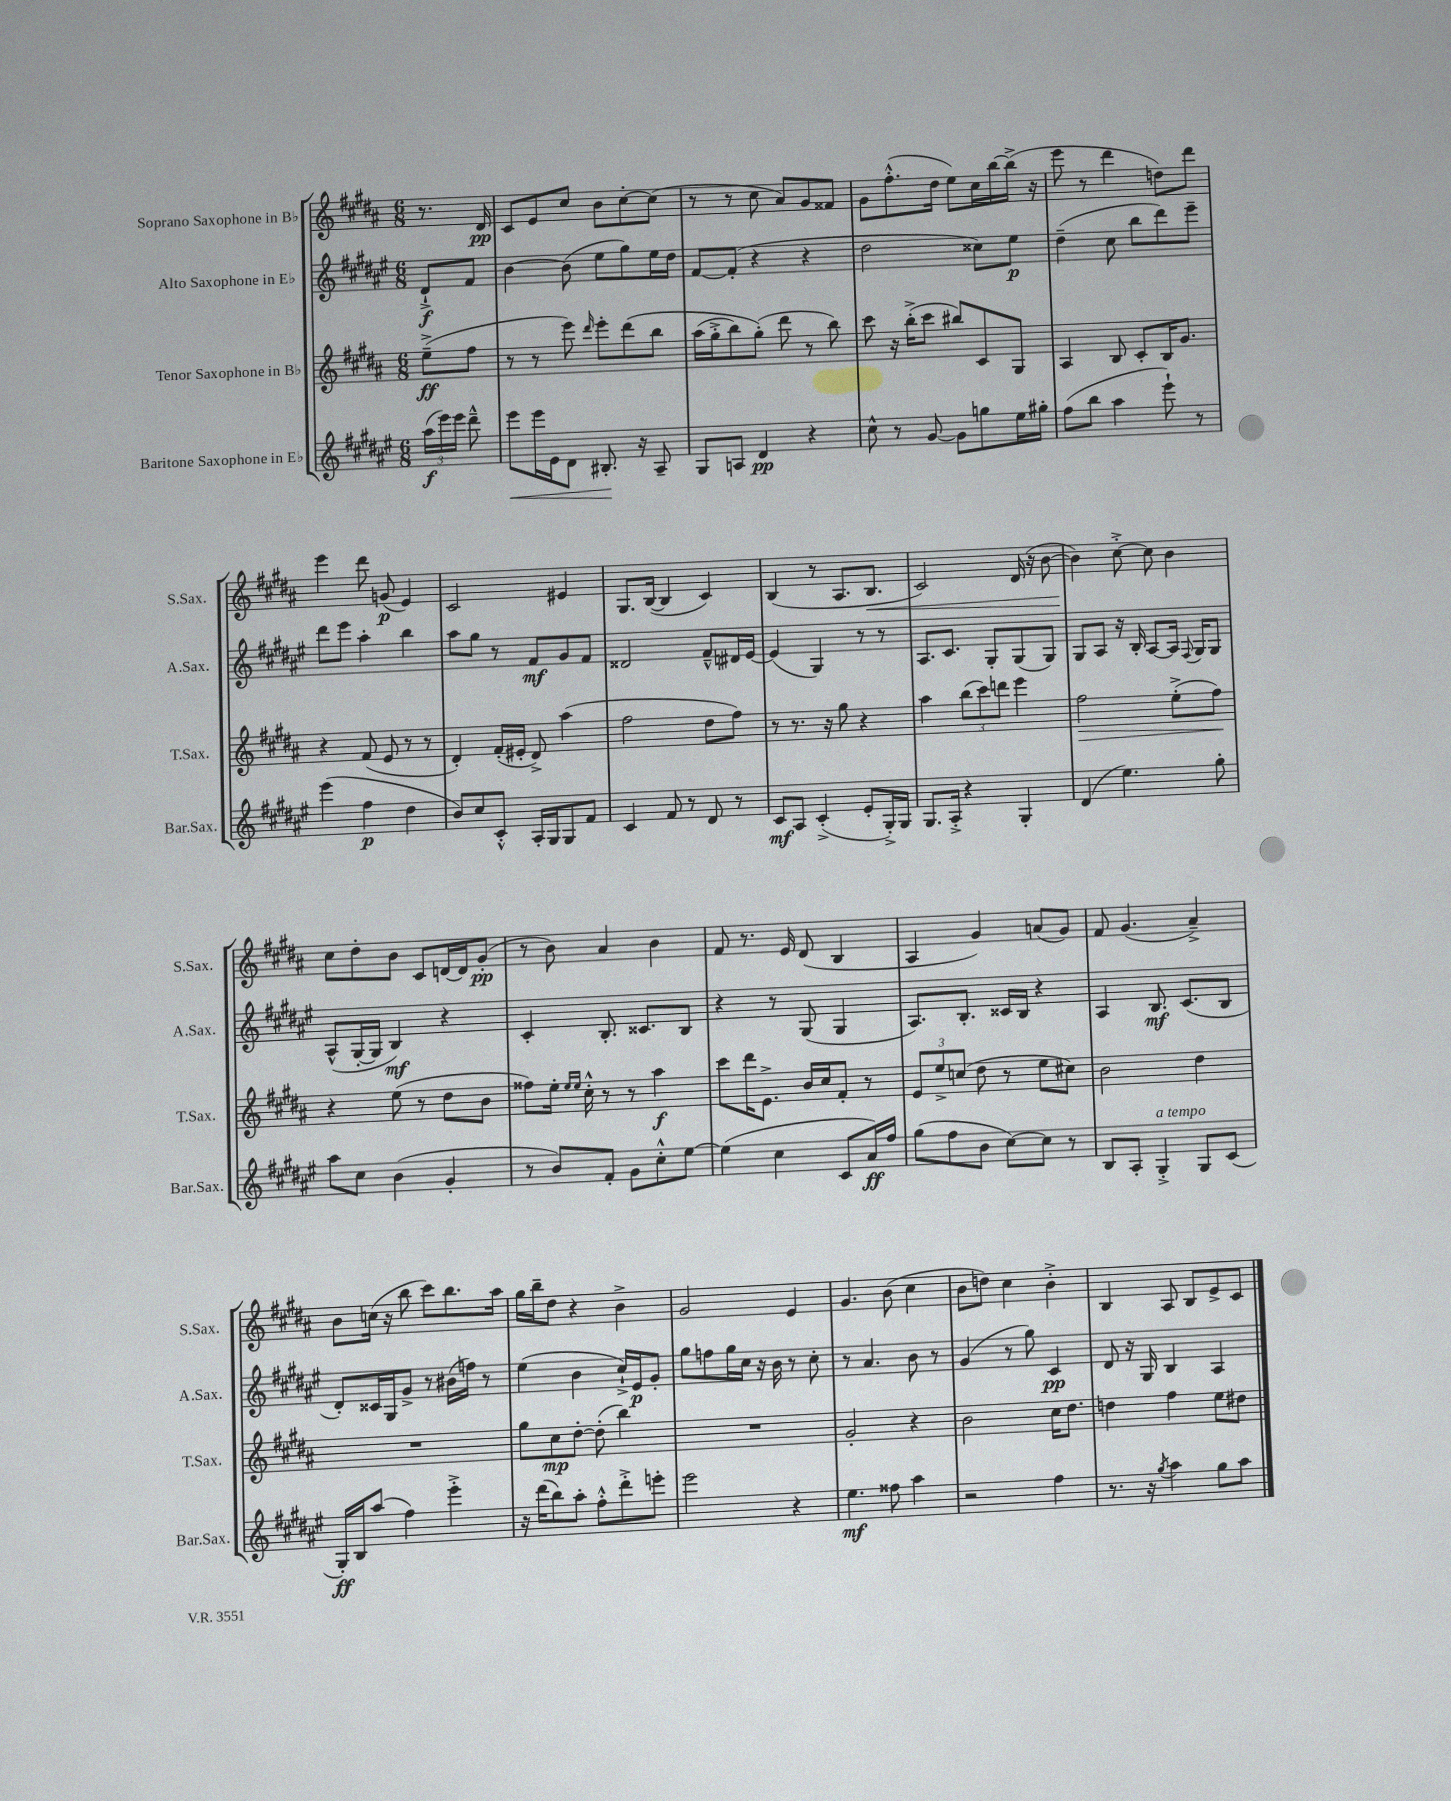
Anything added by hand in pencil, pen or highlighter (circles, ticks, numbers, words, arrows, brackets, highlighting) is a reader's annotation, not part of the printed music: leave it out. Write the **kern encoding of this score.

**kern	**kern	**kern	**kern
*staff4	*staff3	*staff2	*staff1
*clefG2	*clefG2	*clefG2	*clefG2
*k[f#c#g#d#a#e#]	*k[f#c#g#d#a#]	*k[f#c#g#d#a#e#]	*k[f#c#g#d#a#]
*M6/8	*M6/8	*M6/8	*M6/8
(24aa#	(8ee~^	8d#`^	8.r
24eee#)	.	.	.
24eee#	.	.	.
8ddd#~^^	8ff#	8f#	.
.	.	.	16d#
=	=	=	=
8eee#	8r	[4b	8c#
16eee#	8r	.	8e
16e#	.	.	.
8d#	8eee)	(8b]	8cc#
.	16qqddd#	.	.
8.B#'	8eee'	8ee#	8b
.	&(8ddd#	8gg#)	[8cc#'
16r	.	.	.
8A#~	8bb	16ee#	(8cc#]
.	.	16dd#	.
=	=	=	=
8G#	(16aa#	[8f#	8r
.	16gg#'^	.	.
8A	8bb)	(8f#']	8r
4d#	(8gg#'&)	4r	8cc#
.	8ddd#	.	8a#)
4r	8r	4r	8g#
.	8bb)	.	8f##
=	=	=	=
8cc#^^	8ccc#	2dd#	8g#
8r	16r	.	(8.ff#'^^
.	(16bb'^	.	.
[8g#	8ccc#	.	.
.	.	.	16dd#
8g#]	8bb#)	.	8ee)
8gg	8c#	8cc##)	16cc#
.	.	.	[16bb
16ee#	8G#	8ee#	(16bb^]
16gg#'	.	.	16r
=	=	=	=
(8ff#	4A#	(4dd#~	8eee
8bb	.	.	8r
4aa#	8B	8cc#	4ddd#
.	8c#'	8bb	.
8eee#`)	16B	8ddd#)	8dd)
.	8.g#	.	.
8r	.	8eee#~	8ddd#
=	=	=	=
(4eee#	4r	8ddd#	4eee
.	.	8eee#	.
4ff#	(8f#	4aa#'	8ddd#
.	8e	.	(8g
4dd#	8r	4bb	4e)
.	8r	.	.
=	=	=	=
8b)	4d#')	8aa#	2c#
8cc#	.	8gg#	.
8c#'^^	(16f#'	8r	.
.	16e#'	.	.
16A#'	8d#^)	8f#	.
16G#	.	.	.
8G#	(4aa#	8g#	4e#
8f#	.	8f#	.
=	=	=	=
4c#	2ff#	2d##	8.G#
.	.	.	([16B
8f#	.	.	4B]
8r	.	.	.
8d#	8dd#	8f#~^^	4c#)
8r	8ff#)	16d#	.
.	.	[16e#	.
=	=	=	=
8c#	8r	(4e#]	(4B
8A#	8.r	.	.
(4c#'^	.	4G#)	8r
.	16r	.	.
.	8gg#	.	8.A#
8e#'	4r	8r	.
.	.	.	8.B
16G#'^)	.	8r	.
16G#	.	.	.
=	=	=	=
8.G#	4aa#	8.A#	2c#)
16A#'^	.	8.c#	.
4r	(12bb	.	.
.	12ccc#)	.	.
.	.	8G#'	.
.	12ddd	.	.
4G#'	4eee	(8G#	(16d#
.	.	.	16r
.	.	8G#)	[8b
=	=	=	=
(4d#	2ff#	8G#	4b])
.	.	8A#	.
4.ee#)	.	16r	[8cc#'^
.	.	16B'	.
.	.	[8A#	8cc#]
.	(8ee'^	16A#]	4b
.	.	8qqF#	.
.	.	16G#	.
8gg#'	8ff#)	8G#	.
=	=	=	=
8aa#	4r	(8A#^^	8cc#
8cc#	.	[16G#'	8dd#'
.	.	16G#]	.
(4b	(8ee	4B)	8b
.	8r	.	8c#
4g#'	8dd#	4r	[16d
.	.	.	16d]
.	8b	.	(8g#'
=	=	=	=
8r	8ff##)	4c#'	8r
8b)	16ee'	.	8b)
.	16qqee	.	.
.	16qqee	.	.
.	16cc#'^^	.	.
8f#'	8r	8.B'	4a#
8g#	8r	.	.
.	.	8.c##	.
8cc#'^^	4aa#	.	4b
[8ee#	.	8B	.
=	=	=	=
(4ee#]	8ccc#	4r	8f#
.	16ddd#	.	8.r
.	8.e^	.	.
4cc#	.	8r	.
.	.	.	16e
.	16b	(8G#	(8d#
.	16cc#	.	.
8c#	8f#'	4G#	4B
16a#)	8r	.	.
16ff#	.	.	.
=	=	=	=
(8gg#	12e	8.A#)	4A#
.	12ee^	.	.
8ff#	.	.	.
.	(12cc	.	.
.	.	8.B'	.
8b	8dd#	.	4g#)
[8cc#)	8r	16c##	.
.	.	16B	.
8cc#]	8ee	4r	(8a
8r	8cc#)	.	8g#)
=	=	=	=
8B	2b	4A#	8f#
8A#'	.	.	(4.g#
4G#'^	.	8.B	.
.	.	(8.c#	.
8G#	4dd#	.	4a#~^)
(8c#	.	8B	.
=	=	=	=
16G#')	2.r	8d#')	8b
16B	.	.	.
(8aa#	.	16c##	(16cc
.	.	16G#	16r
4ff#)	.	8g#^	8bb
.	.	8r	8ccc#)
4eee#'^	.	(16b#	8.bb
.	.	16ff)	.
.	.	8r	.
.	.	.	16aa#
=	=	=	=
16r	8gg#	(4ee#	16gg#
(16ddd#	.	.	16bb~
8bb)	8cc#	.	8dd#
8aa#'	[8dd#'	4b	4r
8ff#'^^	(8dd#']	.	.
8ddd#'^	4bb)	16cc#`^)	4b^
.	.	16e#	.
8eee'	.	8g#'	.
=	=	=	=
2eee#	2.r	8gg#	2g#
.	.	8ff	.
.	.	16gg#	.
.	.	16cc#	.
.	.	16r	.
.	.	16b	.
4r	.	8r	4e
.	.	8cc#'	.
=	=	=	=
4.ee#	2g#'	8r	4.g#
.	.	4.a#	.
8ff##	.	.	(8b
4aa#	4r	8b	4cc#
.	.	8r	.
=	=	=	=
2r	2b	(4g#	8b
.	.	.	8dd)
.	.	8r	4cc#
.	.	8gg#)	.
4ff#	16cc#	4c#	4b'^
.	8.dd#	.	.
=	=	=	=
8.r	4dd	8d#	4B
.	.	16r	.
16r	.	16G#	.
8qgg#	.	.	.
4aa#	4ff#	4B	8A#
.	.	.	8B
8gg#	8ee	4A#	8e^
8aa#	8dd#	.	8c#
==	==	==	==
*-	*-	*-	*-
